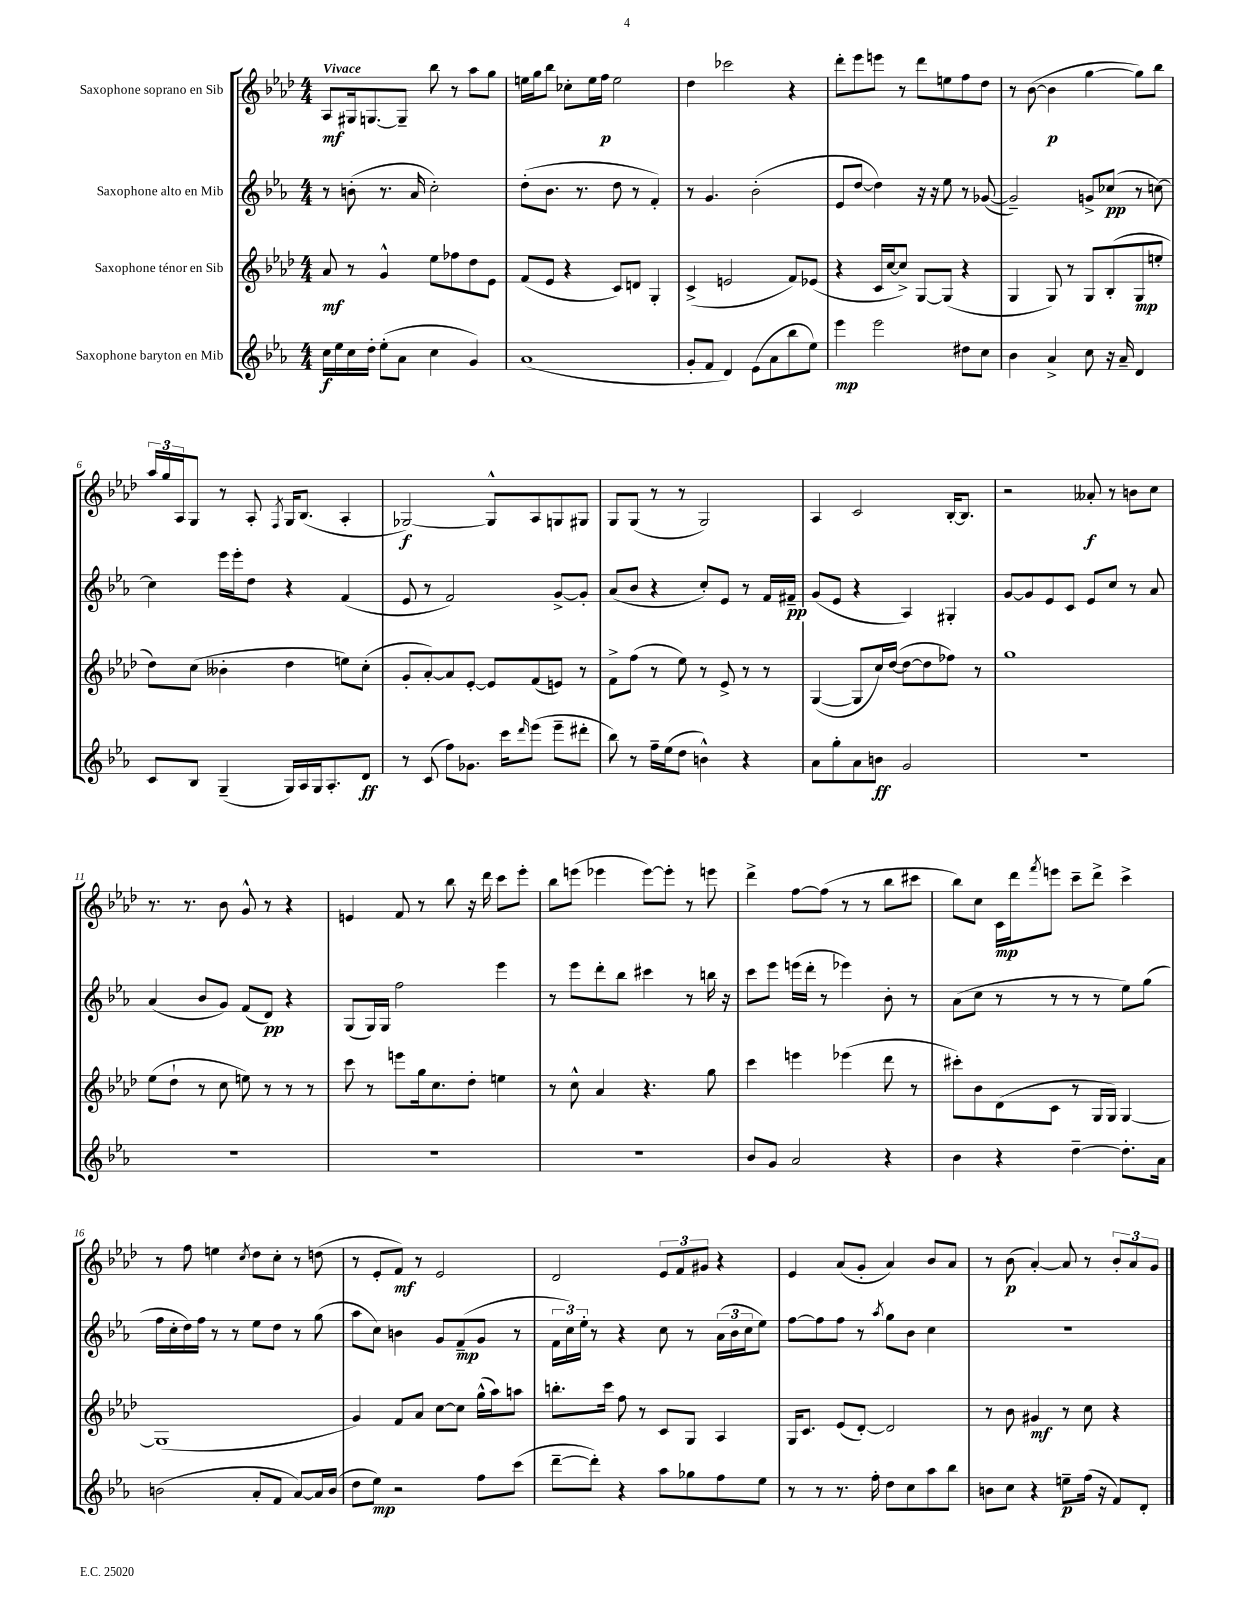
<<
\new StaffGroup <<
\new Staff = "s0" \with { instrumentName = "Saxophone soprano en Sib" } {
    \clef treble \key aes \major \numericTimeSignature \time 4/4 \tempo "Vivace"
    aes8\mf gis16 g8.~ g8-- bes''8 r8 aes''8 g''8 |
    e''16 g''16 bes''8 ces''8-. e''16 f''16\p e''2 |
    des''4 ces'''2 r4 |
    des'''8-. ees'''8 e'''8 r8 des'''8 e''8 f''8 des''8 |
    r8 bes'8~( bes'4\p g''4~ g''8) bes''8 |
    \tuplet 3/2 { aes''16 g''16 aes16 } g8 r8 aes8-. \acciaccatura { f8 } g16 bes8.( aes4-. |
    ges2~\f) ges8-^ aes8 g8 gis8 |
    g8 g8( r8 r8 g2) |
    aes4 c'2 bes16~-. bes8. |
    r2 aeses'8-.\f r8 b'8 c''8 |
    r8. r8. bes'8 g'8-^ r8 r4 |
    e'4 f'8 r8 bes''8 r16 des'''16 c'''8 ees'''8-. |
    bes''8 e'''8( ees'''4 ees'''8~) ees'''8-. r8 e'''8 |
    des'''4-> f''8~ f''8( r8 r8 bes''8 cis'''8 |
    bes''8) c''8 c'16\mp des'''16 \acciaccatura { f'''8 } e'''8 c'''8-- des'''8-> c'''4-> |
    r8 f''8 e''4 \acciaccatura { c''8 } des''8 c''8-. r8 d''8( |
    r8 ees'8-. f'8\mf) r8 ees'2 |
    des'2 \tuplet 3/2 { ees'8 f'8 gis'8 } r4 |
    ees'4 aes'8( g'8-. aes'4) bes'8 aes'8 |
    r8 bes'8\p( aes'4~-.) aes'8 r8 \tuplet 3/2 { bes'8-. aes'8 g'8 } \bar "|." |
}
\new Staff = "s1" \with { instrumentName = "Saxophone alto en Mib" } {
    \clef treble \key ees \major \numericTimeSignature \time 4/4
    r8 b'8-.( r8. aes'16 c''2-.) |
    d''8-.( bes'8. r8. d''8 r8 f'4-.) |
    r8 g'4. bes'2-.( |
    ees'8 d''8~ d''4) r16 r16 ees''8 r8 ges'8~( |
    ges'2--) g'8-> ces''8\pp( r8 c''8~) |
    c''4 ees'''16 ees'''16-. d''8 r4 f'4( |
    ees'8 r8 f'2) g'8~-> g'8-. |
    aes'8( bes'8 r4 c''8-.) ees'8 r8 f'16 fis'16--\pp |
    g'8( ees'8 r4 aes4) gis4-. |
    g'8~ g'8 ees'8 c'8 ees'8 c''8 r8 aes'8 |
    aes'4( bes'8 g'8) f'8( d'8\pp) r4 |
    g8( g16) g16 f''2 ees'''4 |
    r8 ees'''8 d'''8-. bes''8 cis'''4 r8 b''16 r16 |
    c'''8 ees'''8 e'''16( d'''16-. r8 ees'''4) bes'8-. r8 |
    aes'8( c''8 r8 r8 r8 r8 ees''8) g''8( |
    f''16 c''16-. d''16) f''16 r8 r8 ees''8 d''8 r8 g''8( |
    aes''8 c''8) b'4 g'8 f'8--\mp( g'8 r8 |
    \tuplet 3/2 { f'16 c''16) ees''16-. } r8 r4 c''8 r8 \tuplet 3/2 { aes'16( bes'16 c''16 } ees''8) |
    f''8~ f''8 f''8 r8 \acciaccatura { aes''8 } g''8 bes'8 c''4 |
    R1 \bar "|." |
}
\new Staff = "s2" \with { instrumentName = "Saxophone ténor en Sib" } {
    \clef treble \key aes \major \numericTimeSignature \time 4/4
    aes'8\mf r8 g'4-^ ees''8 fes''8 des''8 ees'8 |
    f'8( ees'8 r4 c'8) d'8 g4-. |
    c'4->( e'2 f'8) ees'8( |
    r4 c'16 c''16~ c''8->) g8~ g8( r4 |
    g4 g8) r8 g8 bes8-.( g8\mp e''8-. |
    des''8) c''8( beses'4-. des''4 e''8) c''8-.( |
    g'8-. aes'8~-.) aes'8 ees'8~-. ees'8 f'8( e'8) r8 |
    f'8-> f''8( r8 ees''8) r8 ees'8-> r8 r8 |
    g4~( g8 c''16) des''16~( des''8~ des''8 fes''8) r8 |
    g''1 |
    ees''8( des''8-! r8 c''8 e''8) r8 r8 r8 |
    c'''8 r8 e'''8 g''16 c''8. des''8-. e''4 |
    r8 c''8-^ aes'4 r4. g''8 |
    c'''4 e'''4 ees'''4( des'''8 r8 |
    cis'''8-.) bes'8 des'8( c'8 r8 g16 g16) g4~ |
    g1( |
    g'4) f'8 aes'8 c''8~ c''8 g''16-^( aes''16) a''8 |
    b''8.-. c'''16 f''8 r8 c'8 g8 aes4 |
    g16 c'8. ees'8( des'8~-.) des'2 |
    r8 bes'8 gis'4\mf r8 c''8 r4 \bar "|." |
}
\new Staff = "s3" \with { instrumentName = "Saxophone baryton en Mib" } {
    \clef treble \key ees \major \numericTimeSignature \time 4/4
    c''16\f ees''16 c''16 d''16-. ees''8-.( aes'8 c''4 g'4) |
    aes'1( |
    g'8-. f'8 d'4) ees'8( aes'8 bes''8 ees''8) |
    ees'''4\mp ees'''2 dis''8 c''8 |
    bes'4 aes'4-> c''8 r16 aes'16-- d'4 |
    c'8 bes8 g4--( g16) aes16 g16 aes8.-. d'8\ff |
    r8 c'8( f''8) ges'8. c'''16 \grace { d'''16 } ees'''8( ees'''8-- dis'''8-. |
    bes''8) r8 f''16-- ees''16( d''8 b'4-^) r4 |
    aes'8 g''8-. aes'8 b'8\ff g'2 |
    R1 |
    R1 |
    R1 |
    R1 |
    bes'8 g'8 aes'2 r4 |
    bes'4 r4 d''4~-- d''8.-. aes'16 |
    b'2( aes'8-. f'8 aes'8~) aes'16 b'16( |
    d''8 ees''8\mp) r2 f''8 c'''8( |
    d'''8~-- d'''8-.) r4 aes''8 ges''8 f''8 ees''8 |
    r8 r8 r8. f''16-. d''8 c''8 aes''8 bes''8 |
    b'8 c''8 r4 e''8--\p f''16( r16 f'8) d'8-. \bar "|." |
}
>>
>>
